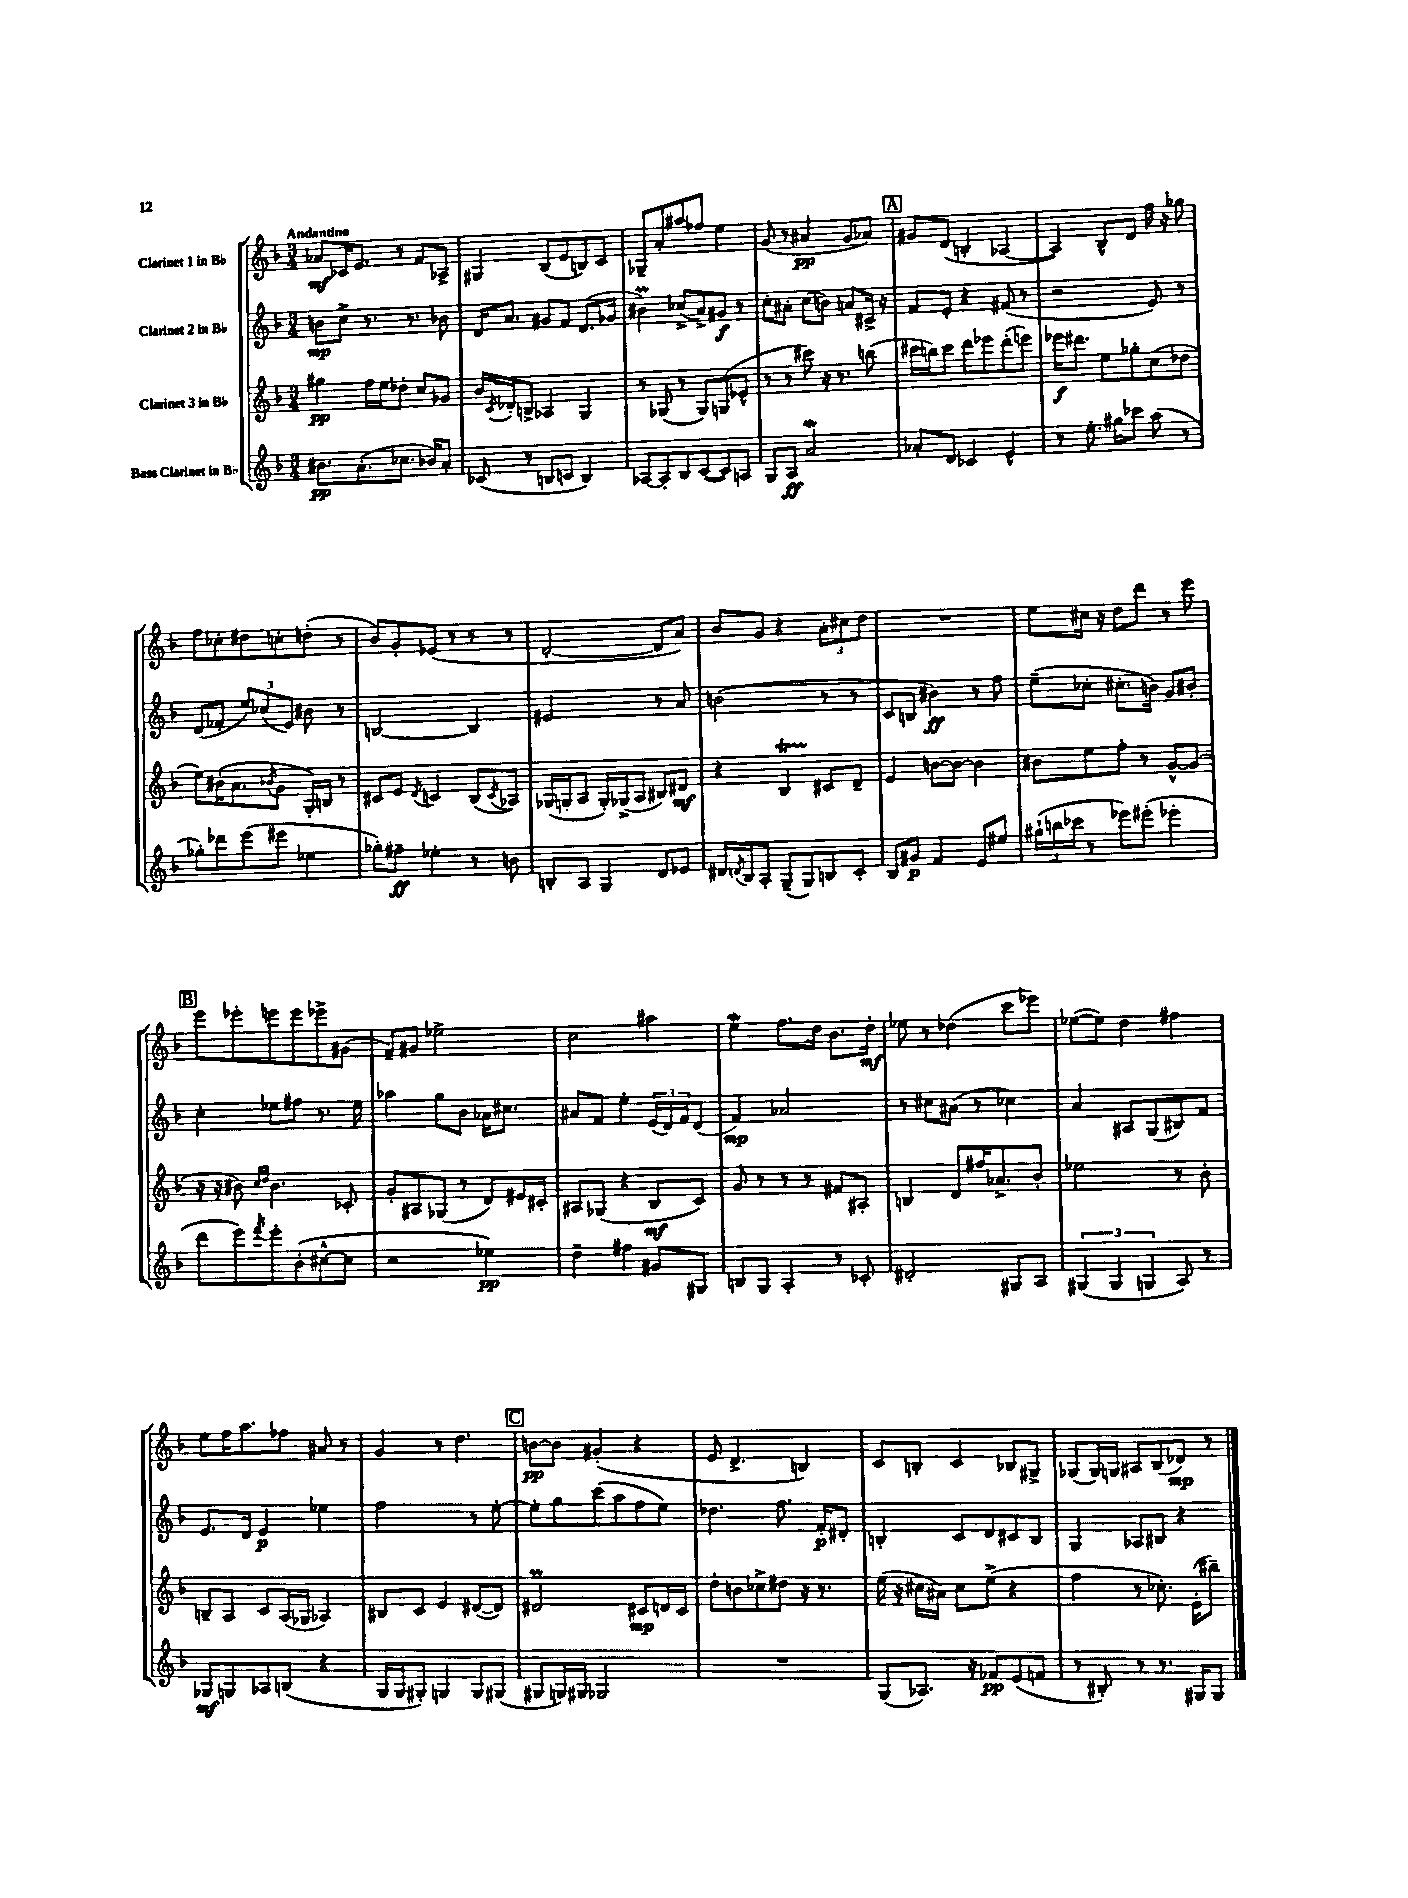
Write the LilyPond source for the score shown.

<<
\new StaffGroup <<
\new Staff = "s0" \with { instrumentName = "Clarinet 1 in Bb" } {
    \clef treble \key f \major \numericTimeSignature \time 3/4 \tempo "Andantino"
    aes'8\mf ces'16 e'8. r8 f'8 aes8-> |
    gis4 bes8( e'8 b8) c'8 |
    ges8-- a'8-. ais''8 fes''8 e''4 |
    g'8( r8 ais'4\pp g'8 aes'8) |
    \mark \markup { \box "A" } gis'8 d'8( b4-. aes4~ |
    aes4) bes8-^ d'8 f''16 r16 ges''8 |
    f''8 ces''8-. dis''8 c''8-. d''8-.( r8 |
    bes'8) g'8-. ees'8( r8 r8 r8 |
    d'2~-. d'8 a'8) |
    bes'8 g'8 r4 \tuplet 3/2 { a'8-. cis''8 d''8 } |
    R2. |
    e''8 cis''16 r16 d''8 d'''8 r8 e'''8 |
    \mark \markup { \box "B" } e'''8 ees'''8-. e'''8 e'''8 ees'''8-> gis'8( |
    f'8--) gis'8 ees''2-> |
    c''2 ais''4 |
    e''4\mordent f''8. d''16 bes'8. d''16-.\mf |
    ees''8 r8 des''4( c'''8 ees'''8) |
    ees''8~( ees''8) d''4 fis''4 |
    e''8 f''16 a''8. fes''8 ais'8 r8 |
    g'4 r8 d''4. |
    \mark \markup { \box "C" } b'8~\pp b'8 gis'4-.( r4 |
    e'8 d'4.-> b4) |
    c'8 b8-. c'4 bes8 gis8-> |
    ges8( ges16) g16 ais8 bes8( des'8\mp) r8 \bar "|." |
}
\new Staff = "s1" \with { instrumentName = "Clarinet 2 in Bb" } {
    \clef treble \key f \major \numericTimeSignature \time 3/4
    b'8\mp c''8-> r8. r8. bes'8 |
    d'16 a'8. gis'8 f'8 d'8.( ges'16 |
    bis'4\prall) ces''8->( a'8->) gis'8\f r8 |
    c''8-. ais'8-. c''8( b'8) a'8 cis'16-> r16 |
    \mark \markup { \box "A" } f'8 e'8-. r4 fis'8( r8 |
    r2 e'8) r8 |
    d'8( fes'8-. \tuplet 3/2 { e''8) ces''8( e'8) } bis'8 r8 |
    b2~ b4 |
    eis'2 r8 a'8 |
    b'2( r8 r8 |
    c'8 b8 bis'4\ff) r8 f''8 |
    e''8--( ces''8-. cis''8.-. b'16) g'8 bis'8-. |
    \mark \markup { \box "B" } c''4-. ees''8 fis''8 r8. ees''16 |
    aes''4 g''8 bes'8 aes'16 cis''8. |
    ais'8 f'8 e''4-. \tuplet 3/2 { e'16( d'16) f'16 } d'8( |
    f'4\mp) aes'2 |
    r8 cis''8 ais'8( r8 ces''4) |
    a'4 ais8 g8( bis8) f'8 |
    e'8. d'16 e'4\p ees''4 |
    f''2 r8 e''8~-. |
    \mark \markup { \box "C" } e''8-. g''8 c'''8( a''8 f''8 e''8) |
    des''4. f''8. f'16-.\p dis'8-. |
    b4-. c'8 d'8 cis'8 b8 |
    g4 aes8 bis8 r4 \bar "|." |
}
\new Staff = "s2" \with { instrumentName = "Clarinet 3 in Bb" } {
    \clef treble \key f \major \numericTimeSignature \time 3/4
    gis''4\pp f''16 e''16 des''8-. c''8 ges'8 |
    bes'16 \acciaccatura { c'8 } des'16-. b8-> aes4 g4 |
    r8 ges8( r8 ges8) g8( ees'8-^ |
    r8 r8 cis'''8) r16 r8. b''8( |
    \mark \markup { \box "A" } cis'''16 b''16) cis'''8 d'''8 ees'''8 d'''8-.( e'''8) |
    ees'''16\f dis'''8. e''8 ges''8-. c''8( des''8 |
    e''8) bis'16-.( a'8. \acciaccatura { bes'8 } g'8 g16-.) b16 r8 |
    cis'8 e'8 \acciaccatura { d'8 } c'4 bes8( \acciaccatura { c'8 } aes8) |
    ges16( g16-. a8 g16-.) ges16->( a8 bis8) dis'8\mf |
    r4 bes4\startTrillSpan cis'8\stopTrillSpan d'8-- |
    e'4 b'8~ b'8~ b'4 |
    bis'8 e''8 f''8-. r8 g'8~-^ g'8( |
    \mark \markup { \box "B" } r16 r16 bis'8) \grace { c''16 d''16 } bis'4. ces'8-. |
    g'8-. ais8 ges8( r8 d'8) eis'16 cis'16-. |
    ais8 ges8( r4 bes8\mf c'8) |
    g'8 r8 r8 r8 fis'8 ais8-. |
    b4 d'8 fis''16 aes'8.-> bes'8-. |
    ees''2 r8 bes'8-. |
    b8-- a8 c'8 a16( ges16 aes4) |
    bis8 c'8 e'4 dis'8~( dis'8) |
    \mark \markup { \box "C" } dis'2\prall cis'8\mp d'16 cis'16 |
    d''8-. b'8 ces''8-> dis''8 r16 r8. |
    e''16( r16 cis''16 ais'16) cis''8 e''8->( r4 |
    f''4 r8 ces''8.-.) e'16-.( bis''8--) \bar "|." |
}
\new Staff = "s3" \with { instrumentName = "Bass Clarinet in Bb" } {
    \clef treble \key f \major \numericTimeSignature \time 3/4
    bis'8.\pp a'8.-.( ces''8. bes'16) a'8-. |
    ces'8( r8 b8 c'8 b4) |
    aes8~ aes8-. bes8 c'8~( c'8) a8 |
    g8 a8\ff a'2\mordent |
    \mark \markup { \box "A" } aes'8-. d'8 ces'4 e'4-^ |
    r8 e''8.-. gis''16 ces'''8 a''8( r8 |
    ges''8-.) des'''8 e'''8( eis'''8 ees''4 |
    ges''8-.) fis''8--\ff ees''4-. r8 b'8 |
    b8-. a8 g4 d'8 ees'8 |
    dis'16 \acciaccatura { d'8 } bes16 a8-. g8--( g8) b8 c'8-. |
    bes8 gis'8\p f'4 e'8 eis''8 |
    \tuplet 3/2 { gis''16-!( b''16 ces'''16 } r8 ees'''8) eis'''8-.( ees'''4-. |
    \mark \markup { \box "B" } d'''8 e'''8) \acciaccatura { f'''8 } e'''8-. bes'8-.( cis''8~-^ cis''8 |
    r2 ees''4\pp) |
    d''4-- fis''4 gis'8 gis8 |
    b8 g8 a4-. r8 ces'8-. |
    dis'2-. gis8 a8 |
    \tuplet 3/2 { gis4( gis4 g4 } a8) r8 |
    ges8\mf g8 aes8 b8( r4 |
    g16 g16 gis8-.) g4 g8 gis8( |
    \mark \markup { \box "C" } gis8 g16) gis16 ges2 |
    R2. |
    g8( aes8.) r16 fes'8\pp e'8( f'8 |
    r8 bis8-.) r8 r8. gis16 gis8 \bar "|." |
}
>>
>>
\layout { \context { \Score \remove "Bar_number_engraver" } }
